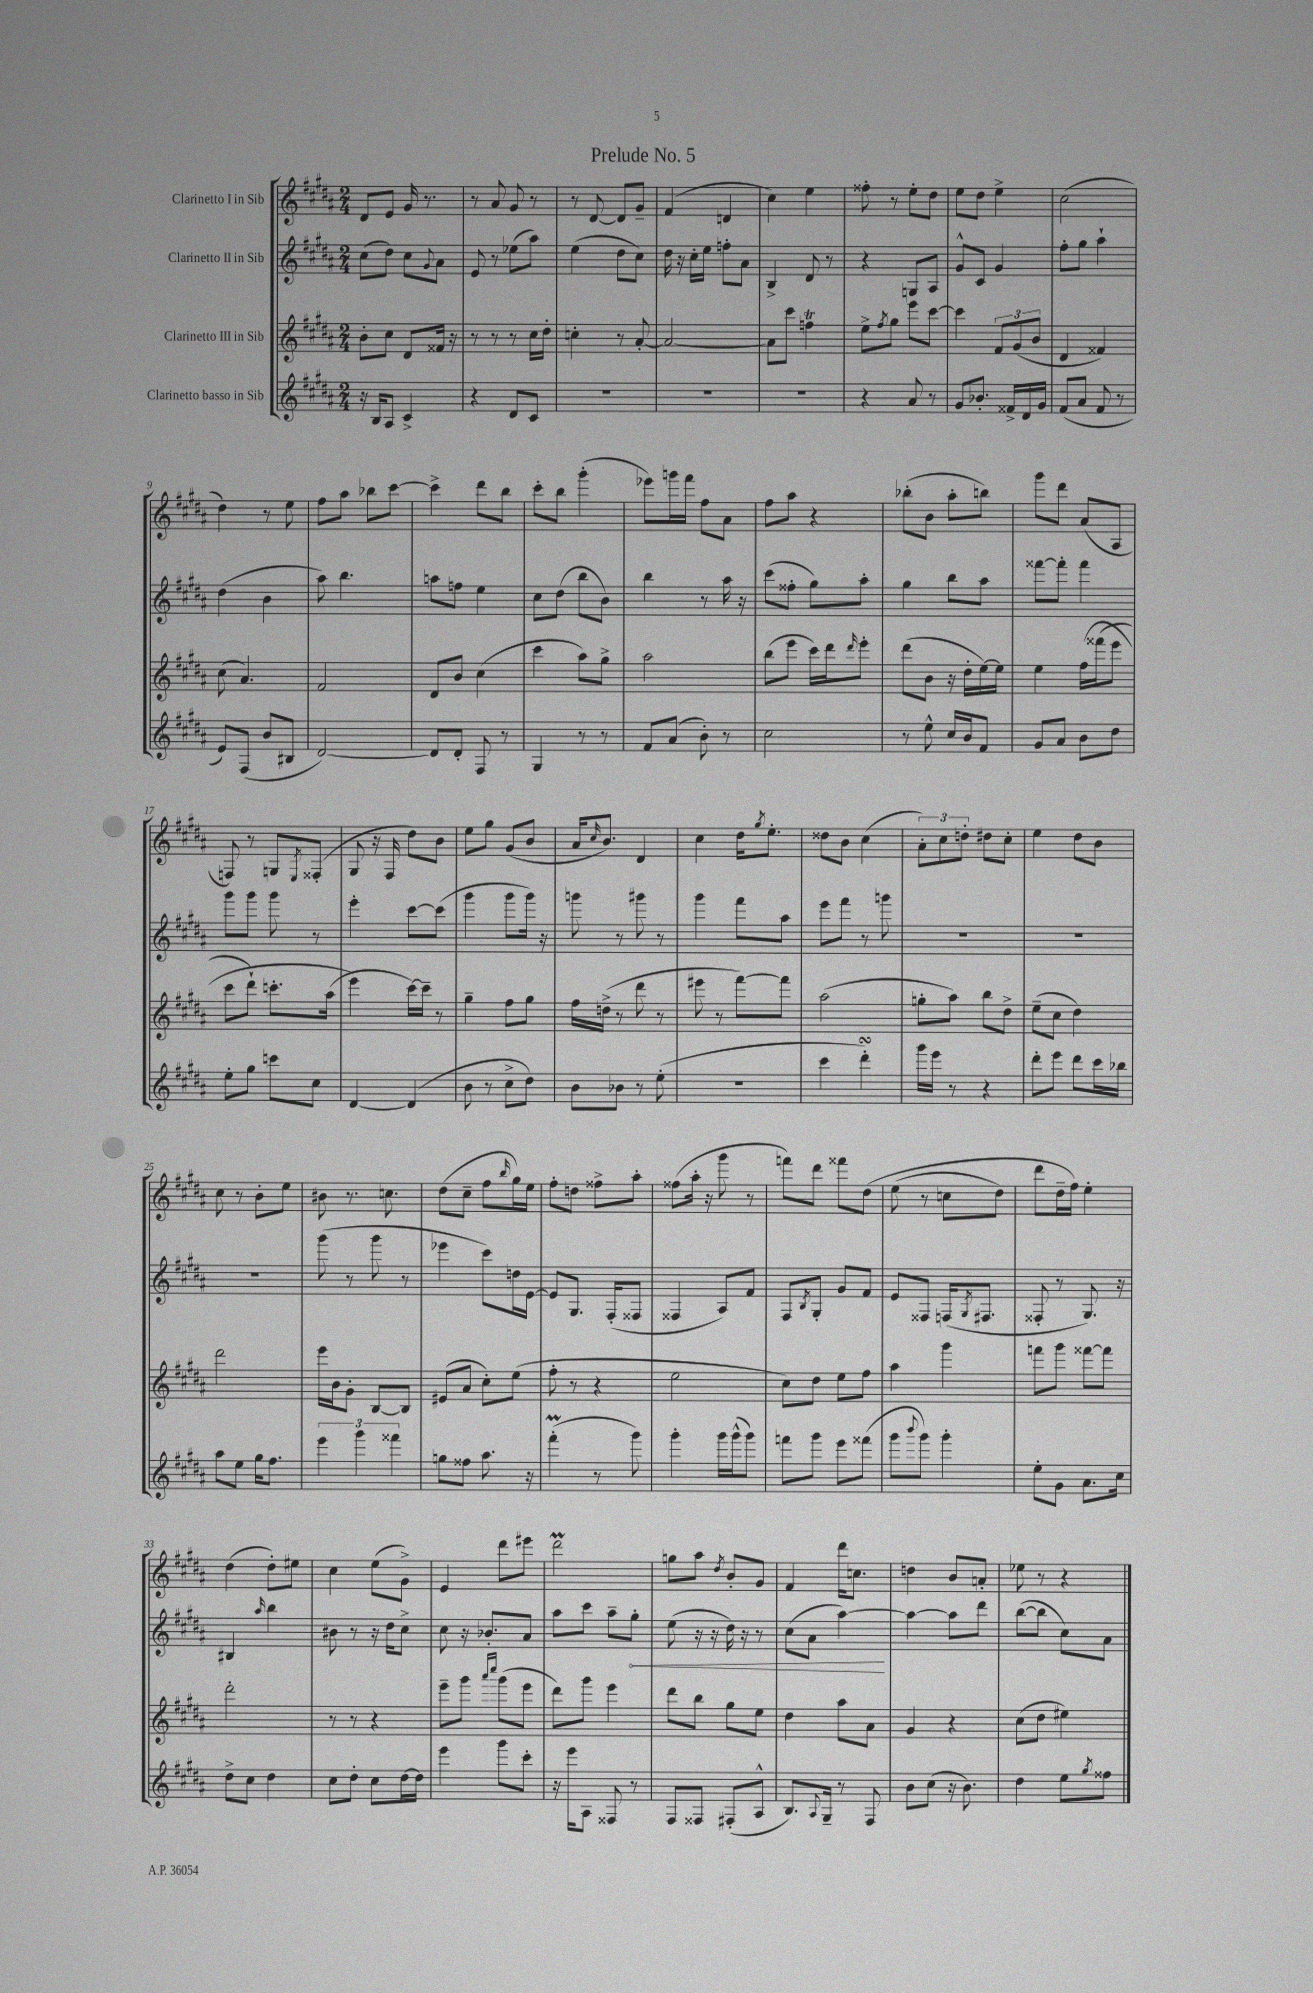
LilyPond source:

\header { title = "Prelude No. 5" }
<<
\new StaffGroup <<
\new Staff = "s0" \with { instrumentName = "Clarinetto I in Sib" } {
    \clef treble \key b \major \numericTimeSignature \time 2/4
    dis'8 e'8 gis'16 r8. |
    r8 ais'8 gis'8 r8 |
    r8 dis'8~ dis'8 gis'8-- |
    fis'4( d'4 |
    cis''4) e''4 |
    fisis''8-. r8 e''8-. dis''8 |
    e''8 dis''8 e''4-> |
    cis''2( |
    dis''4) r8 e''8 |
    fis''8 ais''8 bes''8 cis'''8~ |
    cis'''4-> dis'''8 b''8 |
    cis'''8-. b''8 gis'''4-.( |
    ees'''8) g'''16 fis'''16 fis''8 ais'8 |
    fis''8 ais''8 r4 |
    bes''8-.( b'8 ais''8-. b''8) |
    gis'''8 dis'''8 ais'8( ais8 |
    f8) r8 g8 \acciaccatura { e8 } fisis8-.( |
    gis8 r16 fis16 dis''8) b'8 |
    e''8 gis''8 gis'8( b'8 |
    ais'16 \grace { cis''16 } b'8.) dis'4 |
    cis''4 dis''16 \acciaccatura { gis''8 } e''8.-. |
    disis''8 b'8 cis''4( |
    \tuplet 3/2 { ais'8-.) cis''8 d''8-. } dis''8 cis''8-. |
    e''4 dis''8 b'8 |
    cis''8 r8 b'8-. e''8 |
    bis'8 r8. c''8. |
    dis''8( cis''8-- fis''8 \grace { b''16 } gis''16) e''16 |
    fis''8-. d''8 fisis''8-> ais''8-. |
    fisis''8( ais''16-. r16 gis'''8 r8 |
    f'''8) dis'''8 fisis'''8 dis''8\( |
    e''8( r8 c''8 dis''8) |
    dis'''8 dis''16-- fis''16\) e''4-. |
    dis''4( dis''8-.) eis''8 |
    cis''4 e''8( gis'8->) |
    e'4 dis'''8 eis'''8 |
    dis'''2\prall |
    g''8 ais''8 \acciaccatura { dis''8 } b'8-. gis'8 |
    fis'4 dis'''16 c''8. |
    d''4 b'8 a'8-. |
    ees''8 r8 r4 \bar "|." |
}
\new Staff = "s1" \with { instrumentName = "Clarinetto II in Sib" } {
    \clef treble \key b \major \numericTimeSignature \time 2/4
    cis''8( dis''8) cis''8 \appoggiatura { gis'8 } ais'8 |
    e'8 r8 ees''8( ais''8) |
    e''4( dis''8 cis''8) |
    dis''16 r16 cis''16-. e''16 f''8-. ais'8 |
    b4-> dis'8 r8 |
    r4 g8 ais8 |
    gis'8-^ cis'8 gis'4 |
    fis''8-. gis''8 ais''4-! |
    dis''4( b'4 |
    ais''8) b''4. |
    a''8 f''8 e''4 |
    cis''8 dis''8( b''8 b'8) |
    b''4 r8 ais''16 r16 |
    cis'''8( fisis''8-. gis''8) ais''8-. |
    gis''4 b''8 ais''8 |
    fisis'''8~ fisis'''8-. fisis'''4 |
    gis'''8 gis'''8 gis'''8 r8 |
    e'''4-. cis'''8~ cis'''8( |
    gis'''4 gis'''8 gis'''16) r16 |
    g'''8 r8 gis'''8 r8 |
    gis'''4 fis'''8 ais''8 |
    e'''8 fis'''8 r8 g'''8 |
    r2 |
    R2 |
    R2 |
    gis'''8( r8 gis'''8 r8 |
    ees'''4 cis'''8) d''16 e'16~ |
    e'8 gis8. fis16-.( fisis8 |
    fisis4 ais8) fis'8 |
    fis8 \acciaccatura { b8 } gis8-. gis'8 fis'8 |
    e'8 fisis8 f16( \acciaccatura { gis8 } fis8. |
    fisis8-. r8 gis8.) r16 |
    bis4 \grace { ais''16 } b''4 |
    bis'8 r8 r16 dis''16 cis''8-> |
    cis''8 r16 bes'8.-. ais'8 |
    ais''8 cis'''8 ais''8-- \once \override Hairpin.circled-tip = ##t gis''8-.\< |
    e''8( r16 r16 dis''16) r16 r8 |
    cis''8( ais'8 ais''4~\!) |
    ais''4~ ais''8 dis'''8 |
    b''8~( b''8 cis''8) ais'8 \bar "|." |
}
\new Staff = "s2" \with { instrumentName = "Clarinetto III in Sib" } {
    \clef treble \key b \major \numericTimeSignature \time 2/4
    b'8-. cis''8 dis'8 fisis'16 r16 |
    r8 r8 r8 cis''16 dis''16-. |
    c''4-. r8 ais'8~-. |
    ais'2~ |
    ais'8 cis'''8 f''4\trill |
    e''8-> \acciaccatura { fis''8 } gis''8 e'''8 cis'''8~ |
    cis'''4 \tuplet 3/2 { fis'8 gis'8( b'8 } |
    dis'4 fisis'4) |
    cis''8( ais'4.) |
    fis'2 |
    dis'8 b'8 cis''4( |
    cis'''4 ais''8) gis''8-> |
    ais''2 |
    b''8( e'''8 cis'''16) dis'''16 \grace { dis'''16 } e'''8-. |
    dis'''8( b'8 r16 dis''16-. e''16~) e''16 |
    e''4 fis''16\( fisis'''16( e'''8 |
    cis'''8 dis'''8-!) c'''8.-. ais''16( |
    e'''4\) cis'''16~) cis'''16-- r8 |
    gis''4-- fis''8 gis''8 |
    fis''16 d''16->( r8 dis'''8 r8 |
    eis'''8 r8 fis'''8~) fis'''8 |
    ais''2( |
    g''8-. ais''8) b''8 dis''8-> |
    e''8--( cis''8 dis''4) |
    dis'''2 |
    e'''16 b'16 gis'8-. b8~ b8 |
    eis'8( ais'8 cis''8-.) e''8( |
    fis''8-. r8 r4 |
    e''2 |
    cis''8) dis''8 e''8 fis''8 |
    ais''4 gis'''4 |
    f'''8 gis'''8 fisis'''8~ fisis'''8 |
    dis'''2-. |
    r8 r8 r4 |
    e'''8-- gis'''8 \grace { ais'''16 cis''''16 } gis'''8( e'''8 |
    dis'''8) gis'''8 e'''4 |
    dis'''8 b''8 gis''8 e''8 |
    dis''4 ais''8 ais'8 |
    gis'4 r4 |
    cis''8( dis''8 eis''4) \bar "|." |
}
\new Staff = "s3" \with { instrumentName = "Clarinetto basso in Sib" } {
    \clef treble \key b \major \numericTimeSignature \time 2/4
    r16 b16 ais8 cis'4-> |
    r4 dis'8 cis'8 |
    R2 |
    R2 |
    R2 |
    r4 ais'8 r8 |
    gis'8 bes'8.-. fisis'16-> dis'16 gis'16 |
    fis'8( ais'8 fis'8 r8 |
    e'8) fis8( b'8 bis8 |
    dis'2~) |
    dis'8 dis'8-. fis8 r8 |
    gis4 r8 r8 |
    fis'8 ais'8( b'8-.) r8 |
    cis''2 |
    r8 e''8-^ cis''16 b'16 fis'8 |
    gis'8 ais'8 b'8 dis''8 |
    e''8-. gis''8 c'''8 cis''8 |
    dis'4~ dis'4( |
    b'8 r8 cis''8-> dis''8) |
    b'8 bes'8 r8 e''8-.( |
    R2 |
    cis'''4 dis'''4-.\turn) |
    gis'''16 e'''16 r8 r4 |
    dis'''8-. e'''8 dis'''8 cis'''16 bes''16 |
    ais''8 e''8 gis''16 fis''8. |
    \tuplet 3/2 { e'''4 gis'''4 fisis'''4 } |
    g''8 fisis''8 ais''8. r16 |
    fis'''4-.\prall( r8 gis'''8) |
    gis'''4-. gis'''16 gis'''16-^( gis'''8) |
    f'''8 gis'''8 e'''8 fisis'''8( |
    gis'''8 \appoggiatura { b'''8 } gis'''8) gis'''4-. |
    e''8-. gis'8 ais'8. cis''16 |
    dis''8-> cis''8 dis''4 |
    cis''8 dis''8-. cis''8 dis''16~ dis''16 |
    e'''4 gis'''8 cis'''8-. |
    r16 e'''16 ais8 fisis8 r8 |
    fis8 fisis8 fis8-.( ais8-^ |
    b8.) \appoggiatura { ais8 } gis16-- r8 fis8 |
    b'8 cis''8( r16 b'8.) |
    dis''4 e''8 \acciaccatura { gis''8 } fisis''8 \bar "|." |
}
>>
>>
